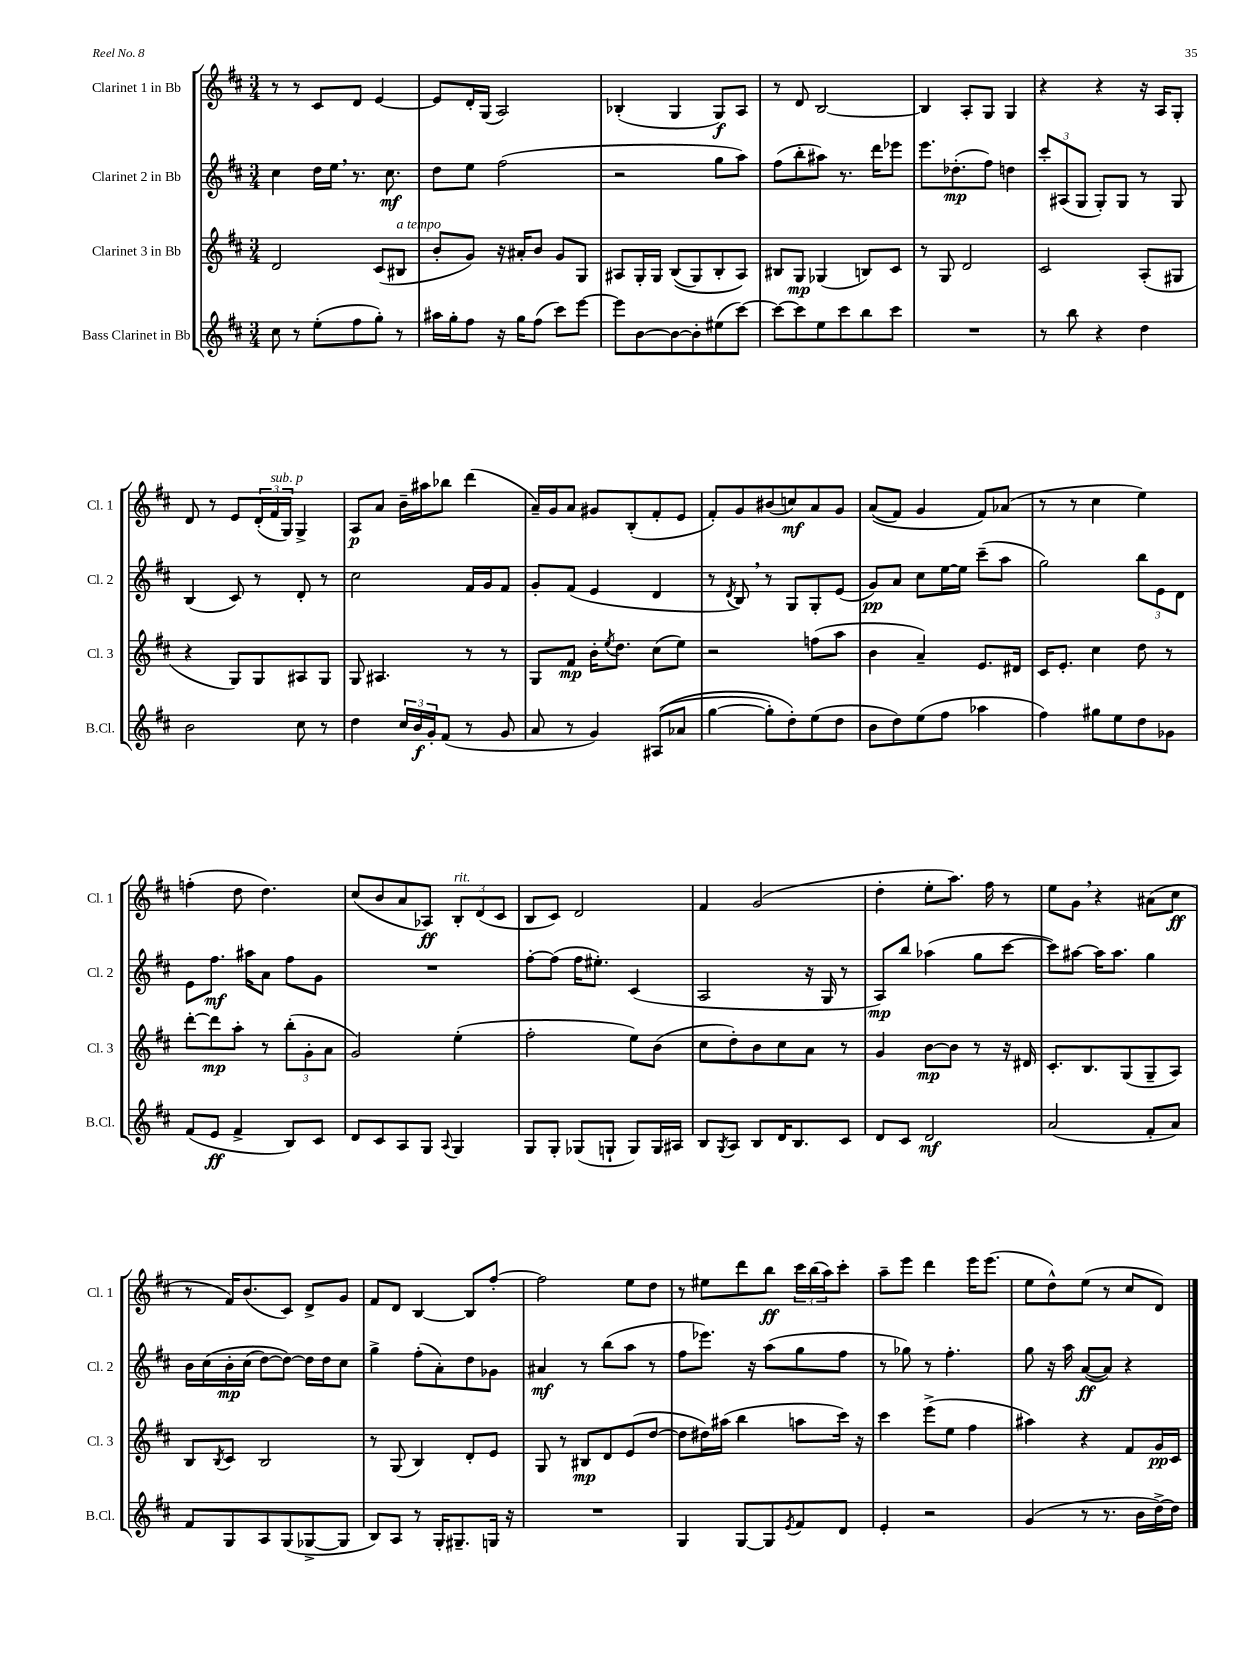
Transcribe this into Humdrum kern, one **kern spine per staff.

**kern	**dynam	**kern	**dynam	**kern	**dynam	**kern	**dynam
*part4	*part4	*part3	*part3	*part2	*part2	*part1	*part1
*staff4	*staff4	*staff3	*staff3	*staff2	*staff2	*staff1	*staff1
*I"Bass Clarinet in Bb	*	*I"Clarinet 3 in Bb	*	*I"Clarinet 2 in Bb	*	*I"Clarinet 1 in Bb	*
*I'B.Cl.	*	*I'Cl. 3	*	*I'Cl. 2	*	*I'Cl. 1	*
*clefG2	*	*clefG2	*	*clefG2	*	*clefG2	*
*k[f#c#]	*	*k[f#c#]	*	*k[f#c#]	*	*k[f#c#]	*
*M3/4	*	*M3/4	*	*M3/4	*	*M3/4	*
=116	=116	=116	=116	=116	=116	=116	=116
8cc#\	.	2d/	.	4cc#\	.	8r	.
8r	.	.	.	.	.	8r	.
(8ee'\L	.	.	.	16dd\LL	.	8c#/L	.
.	.	.	.	16ee,\JJ	.	.	.
8ff#\	.	.	.	8.r	.	8d/J	.
8gg'\J)	.	(8c#/L	.	.	.	[4e/	.
.	.	.	.	8.cc#\	mf	.	.
!	!	!LO:TX:a:i:t=a tempo	!	!	!	!	!
8r	.	8B#X/J	.	.	.	.	.
=117	=117	=117	=117	=117	=117	=117	=117
16aa#X\LL	.	8b'/L	.	8dd\L	.	8e/L]	.
16gg'\J	.	.	.	.	.	.	.
8ff#\J	.	8g/J)	.	8ee\J	.	16d'/L	.
.	.	.	.	.	.	(16G/JJ	.
16r	.	16r	.	(2ff#\	.	2A/)	.
16gg\KL	.	16a#X'/KL	.	.	.	.	.
(8ff#\J	.	8b/J	.	.	.	.	.
8ccc#\L)	.	8g/L	.	.	.	.	.
[8eee\J	.	8G/J	.	.	.	.	.
=118	=118	=118	=118	=118	=118	=118	=118
8eee\L]	.	8A#X/L	.	2r	.	(4B-X'/	.
[8b\	.	16G'/L	.	.	.	.	.
.	.	16G/JJ	.	.	.	.	.
8b\_	.	((8B/L	.	.	.	4G/	.
8b'\]	.	8G/)	.	.	.	.	.
(8ee#X\	.	8B'/	.	8gg\L	.	8G/L)	f
[8ccc#\J)	.	8A#/J)	.	8aa\J)	.	8A/J	.
=119	=119	=119	=119	=119	=119	=119	=119
8ccc#\L_	.	8B#X/L	.	(8ff#\L	.	8r	.
8ccc#\]	.	8G/J	mp	8bb'\	.	8d/	.
8ee\	.	(4G-X/	.	8aa#X\J)	.	[2B/	.
8ccc#\	.	.	.	8.r	.	.	.
8bb\	.	8Bn/L)	.	.	.	.	.
.	.	.	.	16ddd\KL	.	.	.
8ccc#\J	.	8c#/J	.	8eee-X\J	.	.	.
=120	=120	=120	=120	=120	=120	=120	=120
2.r	.	8r	.	8.eee\L	.	4B/]	.
.	.	8G/	.	.	.	.	.
.	.	.	.	(8.dd-X'\	mp	.	.
.	.	2d/	.	.	.	8A'/L	.
.	.	.	.	8ff#\J)	.	8G/J	.
.	.	.	.	4ddn\	.	4G/	.
=121	=121	=121	=121	=121	=121	=121	=121
8r	.	2c#/	.	12ccc#'/L	.	4r	.
.	.	.	.	(12A#X/	.	.	.
8bb\	.	.	.	.	.	.	.
.	.	.	.	12G/J	.	.	.
4r	.	.	.	8G'/L)	.	4r	.
.	.	.	.	8G/J	.	.	.
4dd\	.	(8A'/L	.	8r	.	16r	.
.	.	.	.	.	.	16A/KL	.
.	.	8G#X/J	.	8G/	.	8G'/J	.
!!LO:LB:g=z
=122	=122	=122	=122	=122	=122	=122	=122
2b\	.	4r	.	(4B/	.	8d/	.
.	.	.	.	.	.	8r	.
.	.	8G/L)	.	8c#/)	.	8e/L	.
.	.	8G/	.	8r	.	(24d'/L	.
!	!	!	!	!	!	!LO:TX:a:i:t=sub. p	!
.	.	.	.	.	.	24f#/	.
.	.	.	.	.	.	24G/JJ)	.
8cc#\	.	8A#X/	.	8d'/	.	4G^/	.
8r	.	8G/J	.	8r	.	.	.
=123	=123	=123	=123	=123	=123	=123	=123
4dd\	.	8G/	.	2cc#\	.	8A/L	p
.	.	4.A#X/	.	.	.	8a/J	.
24cc#/LL	.	.	.	.	.	16b~\LL	.
24b/	f	.	.	.	.	.	.
.	.	.	.	.	.	16aa#X\J	.
24g'/J	.	.	.	.	.	.	.
(8f#/J	.	.	.	.	.	8bb-X\J	.
8r	.	8r	.	16f#/LL	.	(4ddd\	.
.	.	.	.	16g/J	.	.	.
8g/	.	8r	.	8f#/J	.	.	.
=124	=124	=124	=124	=124	=124	=124	=124
8a/	.	8G/L	.	8g'/L	.	16a~/LL)	.
.	.	.	.	.	.	16g/J	.
8r	.	8f#/J	mp	(8f#/J	.	8a/J	.
4g/)	.	16b'\KL	.	4e/	.	8g#X/L	.
.	.	8qee/	.	.	.	.	.
.	.	8.dd\J	.	.	.	.	.
.	.	.	.	.	.	(8B'/	.
((8A#X/L	.	(8cc#\L	.	4d/	.	8f#'/	.
8a-X/J	.	8ee\J)	.	.	.	8e/J	.
=125	=125	=125	=125	=125	=125	=125	=125
[4gg\	.	2r	.	8r	.	8f#'/L)	.
.	.	.	.	8qd/	.	.	.
.	.	.	.	8B,/)	.	8g/	.
8gg'\L])	.	.	.	8r	.	(8b#X/	.
8dd'\)	.	.	.	8G/L	.	8ccn/)	mf
(8ee\	.	(8ffn\L	.	8G'/	.	8a/	.
8dd\J	.	8aa\J	.	(8e/J	.	8g/J	.
=126	=126	=126	=126	=126	=126	=126	=126
8b\L	.	4b\	.	8g/L)	pp	((8a/L	.
8dd\)	.	.	.	8a/J	.	8f#/J)	.
(8ee\	.	4a~/)	.	8cc#\L	.	4g/	.
8ff#\J	.	.	.	[16ee\L	.	.	.
.	.	.	.	16ee\JJ]	.	.	.
4aa-X\	.	8.e/L	.	(8ccc#~\L	.	8f#/L)	.
.	.	.	.	8aa\J	.	(8a-X/J	.
.	.	16d#X/Jk	.	.	.	.	.
=127	=127	=127	=127	=127	=127	=127	=127
4ff#\)	.	16c#/KL	.	2gg\)	.	8r	.
.	.	8.e'/J	.	.	.	.	.
.	.	.	.	.	.	8r	.
8gg#X\L	.	4cc#\	.	.	.	4cc#\	.
8ee\	.	.	.	.	.	.	.
8dd\	.	8dd\	.	12bb\L	.	4ee\)	.
.	.	.	.	12e\	.	.	.
8g-X\J	.	8r	.	.	.	.	.
.	.	.	.	12d\J	.	.	.
!!LO:LB:g=z
=128	=128	=128	=128	=128	=128	=128	=128
(8f#/L	.	[8ddd'\L	.	8e\L	.	(4ffn'\	.
8e/J	ff	8ddd\]	mp	8.ff#\J	mf	.	.
4f#^/	.	8aa'\J	.	.	.	8dd\	.
.	.	.	.	16aa#X\KL	.	.	.
.	.	8r	.	8a\J	.	4.dd\)	.
8B/L)	.	(12bb'\L	.	8ff#\L	.	.	.
.	.	12g'\	.	.	.	.	.
8c#/J	.	.	.	8g\J	.	.	.
.	.	12a\J	.	.	.	.	.
=129	=129	=129	=129	=129	=129	=129	=129
8d/L	.	2g/)	.	2.r	.	(8cc#/L	.
8c#/	.	.	.	.	.	8b/	.
8A/	.	.	.	.	.	8a/	.
8G/J	.	.	.	.	.	8A-X/J)	ff
8qqA/	.	.	.	.	.	.	.
!	!	!	!	!	!	!LO:TX:a:i:t=rit.	!
4G/	.	(4ee'\	.	.	.	12B'/L	.
.	.	.	.	.	.	(12d/	.
.	.	.	.	.	.	12c#/J	.
=130	=130	=130	=130	=130	=130	=130	=130
8G/L	.	2ff#'\	.	[8ff#'\L	.	8B/L	.
8G'/J	.	.	.	(8ff#\J]	.	8c#/J)	.
(8G-X/L	.	.	.	16ff#\KL	.	2d/	.
.	.	.	.	8.ee#X'\J)	.	.	.
8Gn`/J	.	.	.	.	.	.	.
8G/L)	.	8ee\L)	.	(4c#/	.	.	.
16G/L	.	(8b\J	.	.	.	.	.
16A#X/JJ	.	.	.	.	.	.	.
=131	=131	=131	=131	=131	=131	=131	=131
8B/L	.	8cc#\L	.	2A/	.	4f#/	.
8qG/	.	.	.	.	.	.	.
8A/J	.	8dd'\)	.	.	.	.	.
8B/L	.	8b\	.	.	.	(2g/	.
16d/K	.	8cc#\	.	.	.	.	.
8.B/	.	.	.	.	.	.	.
.	.	8a\J	.	16r	.	.	.
.	.	.	.	16G/	.	.	.
8c#/J	.	8r	.	8r	.	.	.
=132	=132	=132	=132	=132	=132	=132	=132
8d/L	.	4g/	.	8A/L)	mp	4dd'\	.
8c#/J	.	.	.	8bb/J	.	.	.
2d/	mf	[8b\L	mp	(4aa-X\	.	8ee'\L	.
.	.	8b\J]	.	.	.	8.aa\J)	.
.	.	8r	.	8gg\L	.	.	.
.	.	.	.	.	.	16ff#\	.
.	.	16r	.	[8ccc#\J	.	8r	.
.	.	16d#X/	.	.	.	.	.
=133	=133	=133	=133	=133	=133	=133	=133
(2a/	.	8.c#'/L	.	8ccc#\L])	.	8ee\L	.
.	.	.	.	[8aa#X\J	.	8g,\J	.
.	.	8.B/	.	.	.	.	.
.	.	.	.	16aa#\KL]	.	4r	.
.	.	.	.	8.aa#\J	.	.	.
.	.	(8G/	.	.	.	.	.
8f#'/L	.	8G~/	.	4gg\	.	(8a#X\L	.
8a/J)	.	8A/J)	.	.	.	8cc#\J	ff
!!LO:LB:g=z
=134	=134	=134	=134	=134	=134	=134	=134
8f#/L	.	8B/L	.	16b\LL	.	8r	.
.	.	.	.	(16cc#\	.	.	.
.	.	8qB/	.	.	.	.	.
8G/	.	8c#/J	.	16b'\	mp	16f#/KL)	.
.	.	.	.	(16cc#\JJ	.	(8.b/	.
8A/	.	2B/	.	[8dd\L)	.	.	.
(8G/	.	.	.	8dd\J_)	.	8c#/J)	.
[8G-X^/	.	.	.	16dd\LL]	.	8d^/L	.
.	.	.	.	16dd\J	.	.	.
8G-/J]	.	.	.	8cc#\J	.	8g/J	.
=135	=135	=135	=135	=135	=135	=135	=135
8B/L)	.	8r	.	4gg^\	.	8f#/L	.
8A/J	.	(8G/	.	.	.	8d/J	.
8r	.	4B/)	.	(8ff#'\L	.	[4B/	.
16G'/KL	.	.	.	8a'\)	.	.	.
8.G#X~/	.	.	.	.	.	.	.
.	.	8d'/L	.	8dd\	.	8B/L]	.
16Gn/Jk	.	8e/J	.	8g-X\J	.	[8ff#'/J	.
16r	.	.	.	.	.	.	.
=136	=136	=136	=136	=136	=136	=136	=136
2.r	.	8G/	.	4a#X/	mf	2ff#\]	.
.	.	8r	.	.	.	.	.
.	.	8B#X/L	mp	8r	.	.	.
.	.	8d/	.	(8bb\L	.	.	.
.	.	(8e/	.	8aa\J	.	8ee\L	.
.	.	[8dd/J	.	8r	.	8dd\J	.
=137	=137	=137	=137	=137	=137	=137	=137
4G/	.	8dd\L]	.	8ff#\L	.	8r	.
.	.	16dd#X\L)	.	8.eee-X\J)	.	8ee#X\L	.
.	.	(16aa#X\JJ	.	.	.	.	.
[8G/L	.	4bb\	.	.	.	8ddd\	.
.	.	.	.	16r	.	.	.
8G/]	.	.	.	(8aa\L	.	8bb\J	ff
8qe/	.	.	.	.	.	.	.
8f#/	.	8aan\L	.	8gg\	.	24ccc#\LL	.
.	.	.	.	.	.	(24bb\	.
.	.	.	.	.	.	24aa\J)	.
8d/J	.	16ccc#\Jk)	.	8ff#\J	.	8ccc#'\J	.
.	.	16r	.	.	.	.	.
=138	=138	=138	=138	=138	=138	=138	=138
4e'/	.	4ccc#\	.	8r	.	8aa~\L	.
.	.	.	.	8gg-X\)	.	8eee\J	.
2r	.	(8eee^\L	.	8r	.	4ddd\	.
.	.	8ee\J	.	4.ff#'\	.	.	.
.	.	4ff#\	.	.	.	16eee\KL	.
.	.	.	.	.	.	(8.eee\J	.
=139	=139	=139	=139	=139	=139	=139	=139
(4g/	.	4aa#X\)	.	8gg\	.	8ee\L	.
.	.	.	.	16r	.	8dd^^\)	.
.	.	.	.	16aa\	.	.	.
8r	.	4r	.	([8a/L	ff	(8ee\J	.
8.r	.	.	.	8a/J])	.	8r	.
.	.	8f#/L	.	4r	.	8cc#/L	.
16b\LL	.	.	.	.	.	.	.
[16dd^\)	.	16g/L	pp	.	.	8d/J)	.
16dd\JJ]	.	16c#/JJ	.	.	.	.	.
==	==	==	==	==	==	==	==
*-	*-	*-	*-	*-	*-	*-	*-
